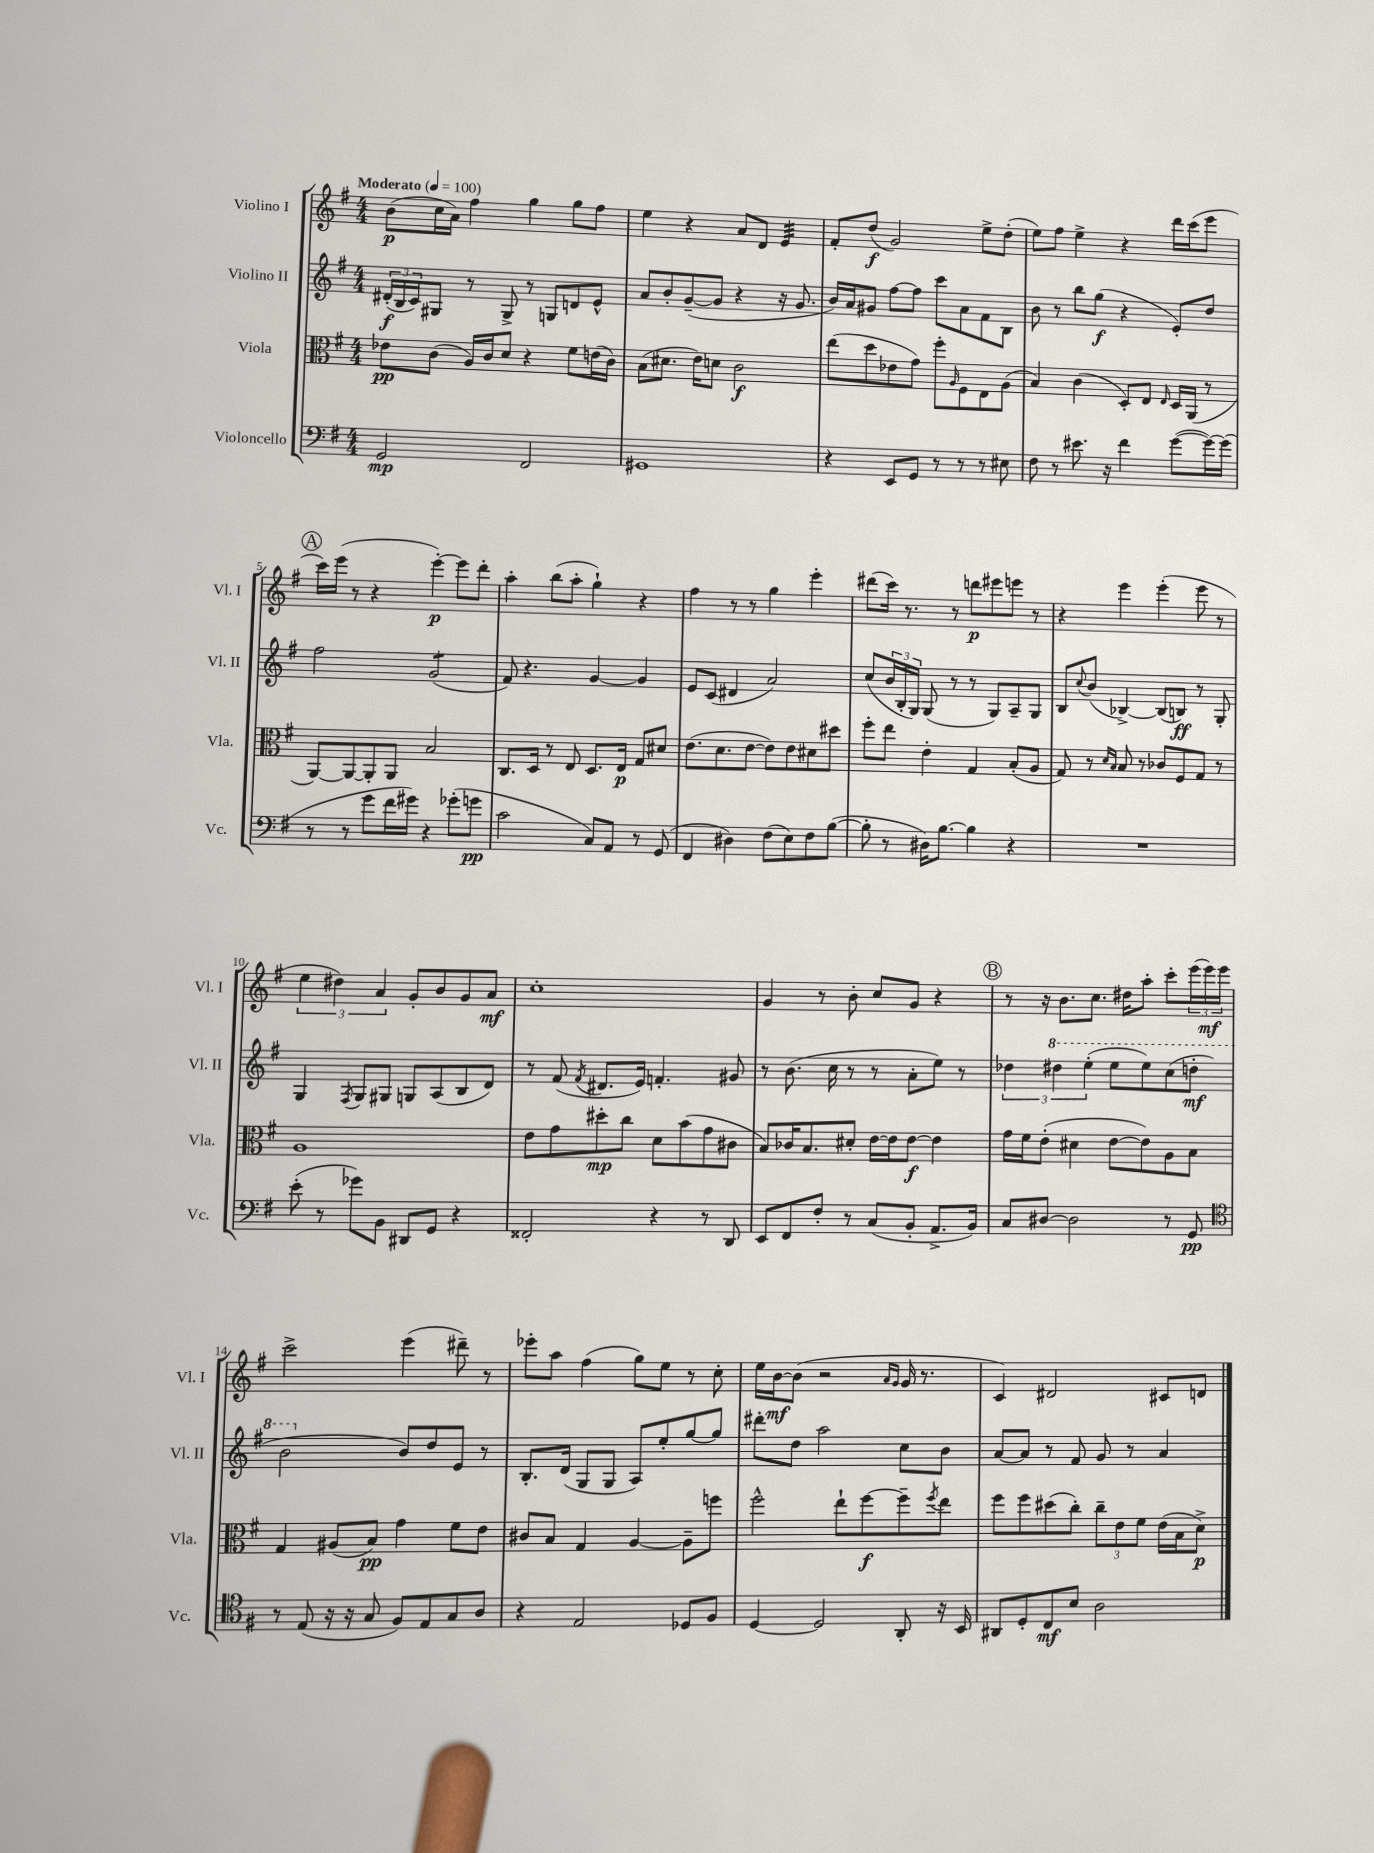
<<
\new StaffGroup <<
\new Staff = "s0" \with { instrumentName = "Violino I" shortInstrumentName = "Vl. I" } {
    \clef treble \key g \major \numericTimeSignature \time 4/4 \tempo "Moderato" 4 = 100
    b'8\p( c''16 a'16) fis''4 g''4 g''8 fis''8 |
    e''4 r4 a'8 d'8 e'4:32 |
    fis'8-. d''8\f( g'2) e''8-> d''8-.( |
    e''8) fis''8 e''4-> r4 d'''16 c'''16( e'''8 |
    \mark \markup { \circle "A" } c'''16) e'''16( r8 r4 e'''4~-.\p) e'''8 d'''8-. |
    a''4-. b''8( a''8-. g''4-!) r4 |
    fis''4 r8 r8 g''4 e'''4-. |
    dis'''8( c'''16) r8. r8 d'''8\p eis'''8 e'''8 r8 |
    r4 e'''4 e'''4-.( e'''8 r8 |
    \tuplet 3/2 { e''4 dis''4) a'4 } g'8-. b'8 g'8 a'8\mf |
    c''1-. |
    g'4 r8 b'8-. c''8 g'8 r4 |
    \mark \markup { \circle "B" } r8 r16 b'8. c''8. dis''16 a''8-. c'''8-. \tuplet 3/2 { e'''16( e'''16\mf) e'''16 } |
    c'''2-> e'''4( dis'''8--) r8 |
    ees'''8-. a''8 fis''4( g''8) e''8 r8 c''8-. |
    e''16 b'16~\mf b'8( r2 \grace { a'16 g'16 } g'16 r8. |
    c'4) dis'2 cis'8 d'8 \bar "|." |
}
\new Staff = "s1" \with { instrumentName = "Violino II" shortInstrumentName = "Vl. II" } {
    \clef treble \key g \major \numericTimeSignature \time 4/4
    \tuplet 3/2 { dis'16-.\f( b16 c'16) } gis8 r8 gis8-> r8 g8 d'8 e'8-^ |
    a'8 b'8-. g'8~--( g'8 r4 r16 g'8. |
    b'16) a'16 gis'8 fis''8~ fis''8 c'''8 a'8 fis'8 b8 |
    b'8 r8 b''8 g''8\f( r4 e'8-.) d''8 |
    \mark \markup { \circle "A" } fis''2 g'2:8( |
    fis'8) r4. g'4~ g'4 |
    e'8 c'8( dis'4 a'2) |
    c''8( \tuplet 3/2 { b'16 b16-. g16) } g8( r8 r8 g8) a8-- g8 |
    b8 \appoggiatura { c''8 } b'8( bes4~->) bes8( b8\ff) r8 g8-. |
    g4 \acciaccatura { fis8 } g8 gis8 g8 a8( b8 d'8) |
    r8 fis'8( \acciaccatura { fis'8 } dis'8. e'16) f'4.-. gis'8 |
    r8 b'8.( c''16 r8 r8 a'8-. e''8) r8 |
    \mark \markup { \circle "B" } \tuplet 3/2 { des''4 \ottava #1 dis'''4 e'''4-.( } e'''8 e'''8) c'''8( d'''8-.\mf |
    b''2 \ottava #0 b'8) d''8 e'8 r8 |
    b8.-. d'16( g8 g8 a8) e''8-. g''8~ g''8 |
    dis'''8-. d''8 a''2 c''8 b'8 |
    a'8~ a'8 r8 fis'8 g'8 r8 a'4 \bar "|." |
}
\new Staff = "s2" \with { instrumentName = "Viola" shortInstrumentName = "Vla." } {
    \clef alto \key g \major \numericTimeSignature \time 4/4
    ees'8\pp c'8( a16) c'16 d'8 r4 fis'8 e'16( c'16) |
    b8( dis'8. e'16) d'8 c'2\f |
    e''8( d''8 ees'8 g'8) fis''8-. \grace { a16 } fis8 e8 a8( |
    b4) c'4( d8-.) e8 \grace { e16 } d16 a,16( r8 |
    \mark \markup { \circle "A" } a,8~) a,8~ a,8-. a,8 b2 |
    c8. d16 r8 e8 d8. e16\p g8 dis'8 |
    e'8.( d'8. e'8~ e'8) e'8 dis'8 dis''8 |
    fis''8-. e''8 e'4-. g4 b8-.( a8 |
    g8) r8 \grace { d'16 b16 } b8 r8 ces'8 fis8 g8 r8 |
    a1 |
    e'8 g'8 dis''8-.\mp c''8 d'8 b'8( g'8 cis'8 |
    b8) ces'16 b8. dis'8-. e'16~ e'16 e'8~\f e'4 |
    \mark \markup { \circle "B" } g'16 fis'16 e'8-.( dis'4 e'8~ e'8) a8 b8 |
    g4 ais8( b8\pp) g'4 fis'8 e'8 |
    cis'8 b8 g4 a4~ a8-- f''8 |
    fis''2-^ e''8-! fis''8~\f fis''8-- \acciaccatura { fis''8 } e''8 |
    fis''8 fis''8 dis''8( c''8-.) \tuplet 3/2 { c''8-- e'8 fis'8 } e'16( b16 d'8->\p) \bar "|." |
}
\new Staff = "s3" \with { instrumentName = "Violoncello" shortInstrumentName = "Vc." } {
    \clef bass \key g \major \numericTimeSignature \time 4/4
    g,2\mp fis,2 |
    gis,1 |
    r4 e,8 g,8 r8 r8 r8 eis8 |
    fis8 r8 eis'8. r16 fis'4 g'8~( g'16~) g'16( |
    \mark \markup { \circle "A" } r8 r8 g'8 fis'16 gis'16) r4 ges'8-.( g'8\pp |
    c'2 c8) a,8 r8 g,8( |
    fis,4 dis4) fis8( e8) fis8 b8~( |
    b8-. r8 dis16) b8.~ b4 r4 |
    R1 |
    e'8-.( r8 ges'8) b,8 dis,8 g,8 r4 |
    fisis,2-. r4 r8 d,8 |
    e,8 fis,8 fis8-. r8 c8( b,8-. a,8.-> b,16) |
    \mark \markup { \circle "B" } c8 dis8~ dis2 r8 g,8\pp |
    \clef tenor r8 e8( r16 r16 g8 fis8) e8 g8 a8 |
    r4 e2 des8 fis8 |
    d4~ d2 a,8-. r16 b,16 |
    ais,8 d8-. c8\mf b8 a2 \bar "|." |
}
>>
>>
